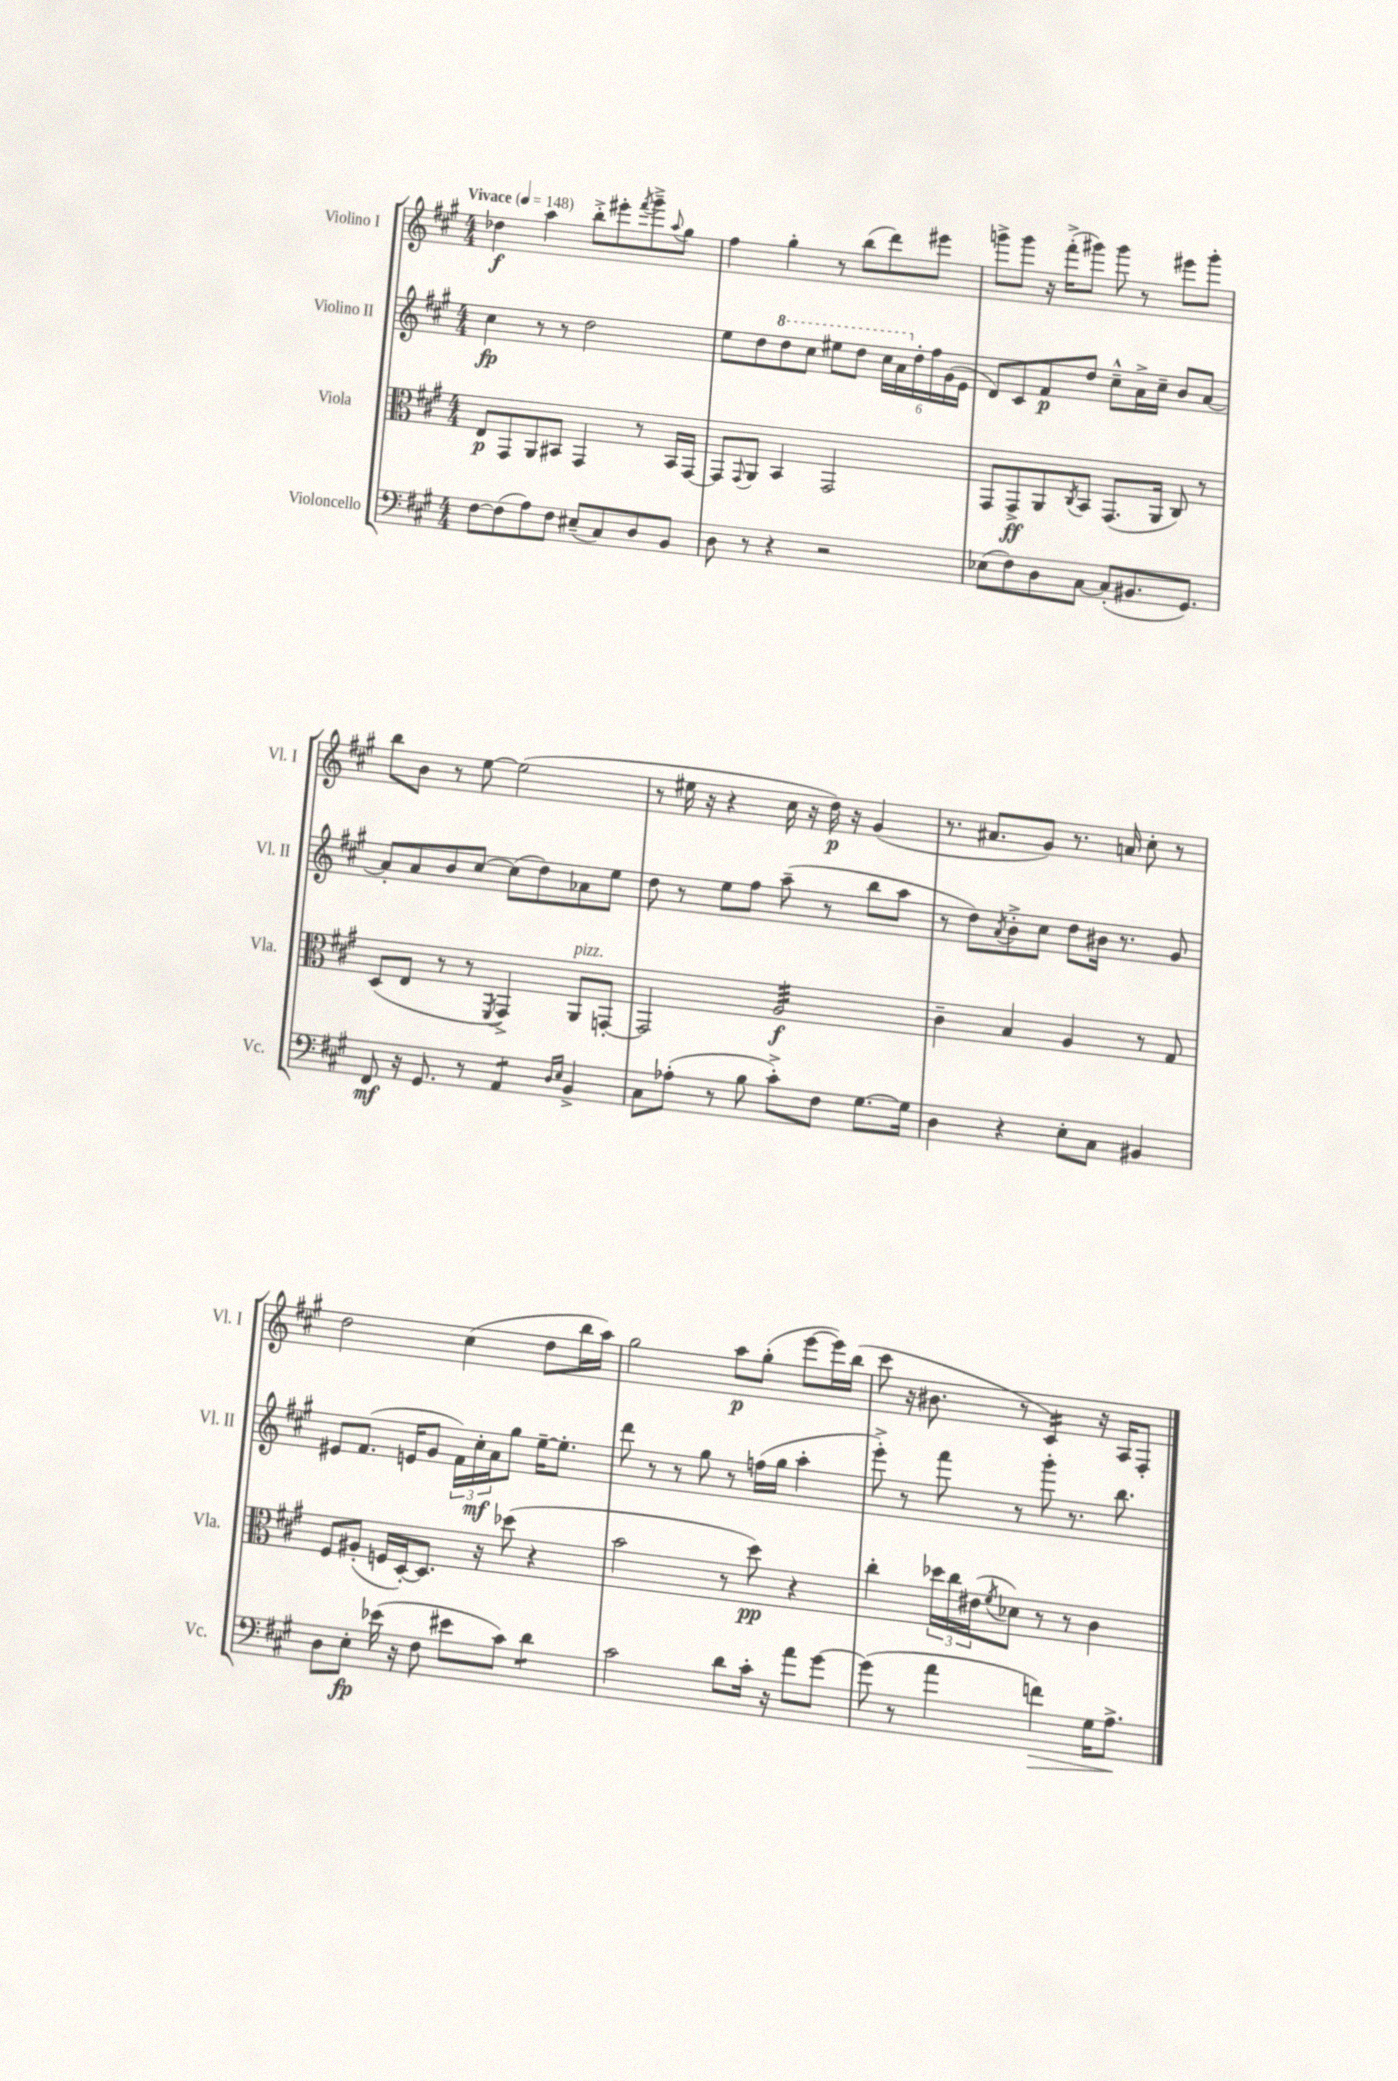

**kern	**kern	**kern	**kern
*staff4	*staff3	*staff2	*staff1
*clefF4	*clefC3	*clefG2	*clefG2
*k[f#c#g#]	*k[f#c#g#]	*k[f#c#g#]	*k[f#c#g#]
*M4/4	*M4/4	*M4/4	*M4/4
*MM148	*MM148	*MM148	*MM148
[8F#	8E	4cc#	4dd-
(8F#]	8GG#	.	.
8A)	8AA	8r	4aa
8F#	8BB#	8r	.
(8E#~	4GG#	2dd	8bb'^
8C#)	.	.	8eee#'
.	.	.	8qfff#
8D	8r	.	8ggg#~^
.	.	.	8qqaa
8BB	16BB#	.	8gg#
.	[16GG#	.	.
=	=	=	=
8D	8GG#]	8ee	4ff#
.	8qqGG#	.	.
8r	8AA	8dd	.
4r	4BB	8ddd	4gg#'
.	.	8ccc#	.
2r	2GG#	8eee#	8r
.	.	8ddd	(8bb
.	.	24ccc#	8ddd)
.	.	24aa	.
.	.	24dd'	.
.	.	24ff#	8eee#
.	.	(24g#	.
.	.	24e	.
=	=	=	=
(8E-	8GG#	8d)	8ggg^
8F#)	8GG#^	8c#	8ggg
8D	8AA	8f#	16r
.	.	.	(16fff#'^
.	8qC#	.	.
[8C#	8BB	8dd	8ggg#)
(8C#']	(8.GG#	8cc#~^^	8ggg#
8.BB#	.	16a^	8r
.	16AA	16cc#~	.
.	8C#)	8b	8eee#
8.GG#)	.	.	.
.	8r	[8a	8ggg#'
=	=	=	=
8FF#	(8D	8a']	8bb
16r	8E	8a	8b
8.GG#	.	.	.
.	8r	8b	8r
8r	8r	[8cc#	[8ee
.	8qFF#	.	.
4AA	4GG#^)	(8cc#]	(2ee]
.	.	8dd)	.
16qqD	.	.	.
16qqE	.	.	.
4BB^	8AA	8a-	.
.	[8GG'	8ee	.
=	=	=	=
8C#	2GG]	8dd	8r
(8A-'	.	8r	16ee#
.	.	.	16r
8r	.	8ee	4r
8B	.	8ff#	.
8c#'^)	2A	(8aa~	16cc#
.	.	.	16r
8F#	.	8r	16dd)
.	.	.	16r
[8.G#	.	8bb	(4g#
.	.	8aa	.
16G#]	.	.	.
=	=	=	=
4D	4c#~	8r	8.r
.	.	8dd)	.
.	.	.	8.a#
.	.	8qa	.
4r	4B	8b'^	.
.	.	8cc#	8g#)
8E'	4A	8dd	8.r
8C#	.	16b#	.
.	.	8.r	16a
4BB#	8r	.	8cc#'
.	8G#	8g#	8r
=	=	=	=
8D	8F#	8e#	2dd
8E'	(8A#'	(8.f#	.
(16e-	16F	.	.
16r	[16D')	16e	.
8F#	8.D]	8g#	.
8e#	.	24f#)	(4cc#
.	.	24cc#'	.
.	16r	.	.
.	.	24a	.
8c#)	(8dd-	8gg#	.
4d	4r	[16ee~	8dd
.	.	8.ee']	.
.	.	.	16bb
.	.	.	16aa)
=	=	=	=
2c#	2b	8ddd	2gg#
.	.	8r	.
.	.	8r	.
.	.	8gg#	.
8d	8r	8r	8aa
16c#'	8dd)	(16ff	(8gg#'
16r	.	16gg#	.
8a	4r	4aa'	[8eee
[8g#	.	.	16eee])
.	.	.	(16bb
=	=	=	=
(8g#]	4cc#'	8eee'^)	8ccc#
8r	.	8r	16r
.	.	.	8.b#
4a	24dd-	8fff#	.
.	24cc#	.	.
.	(24e#	.	.
.	8qf#	.	.
.	8d-)	8r	8r
4f)	8r	8ggg#'	4c#)
.	8r	8.r	.
16G#	4c#	.	16r
8.A^	.	8.bb	16A
.	.	.	8F#'
==	==	==	==
*-	*-	*-	*-
